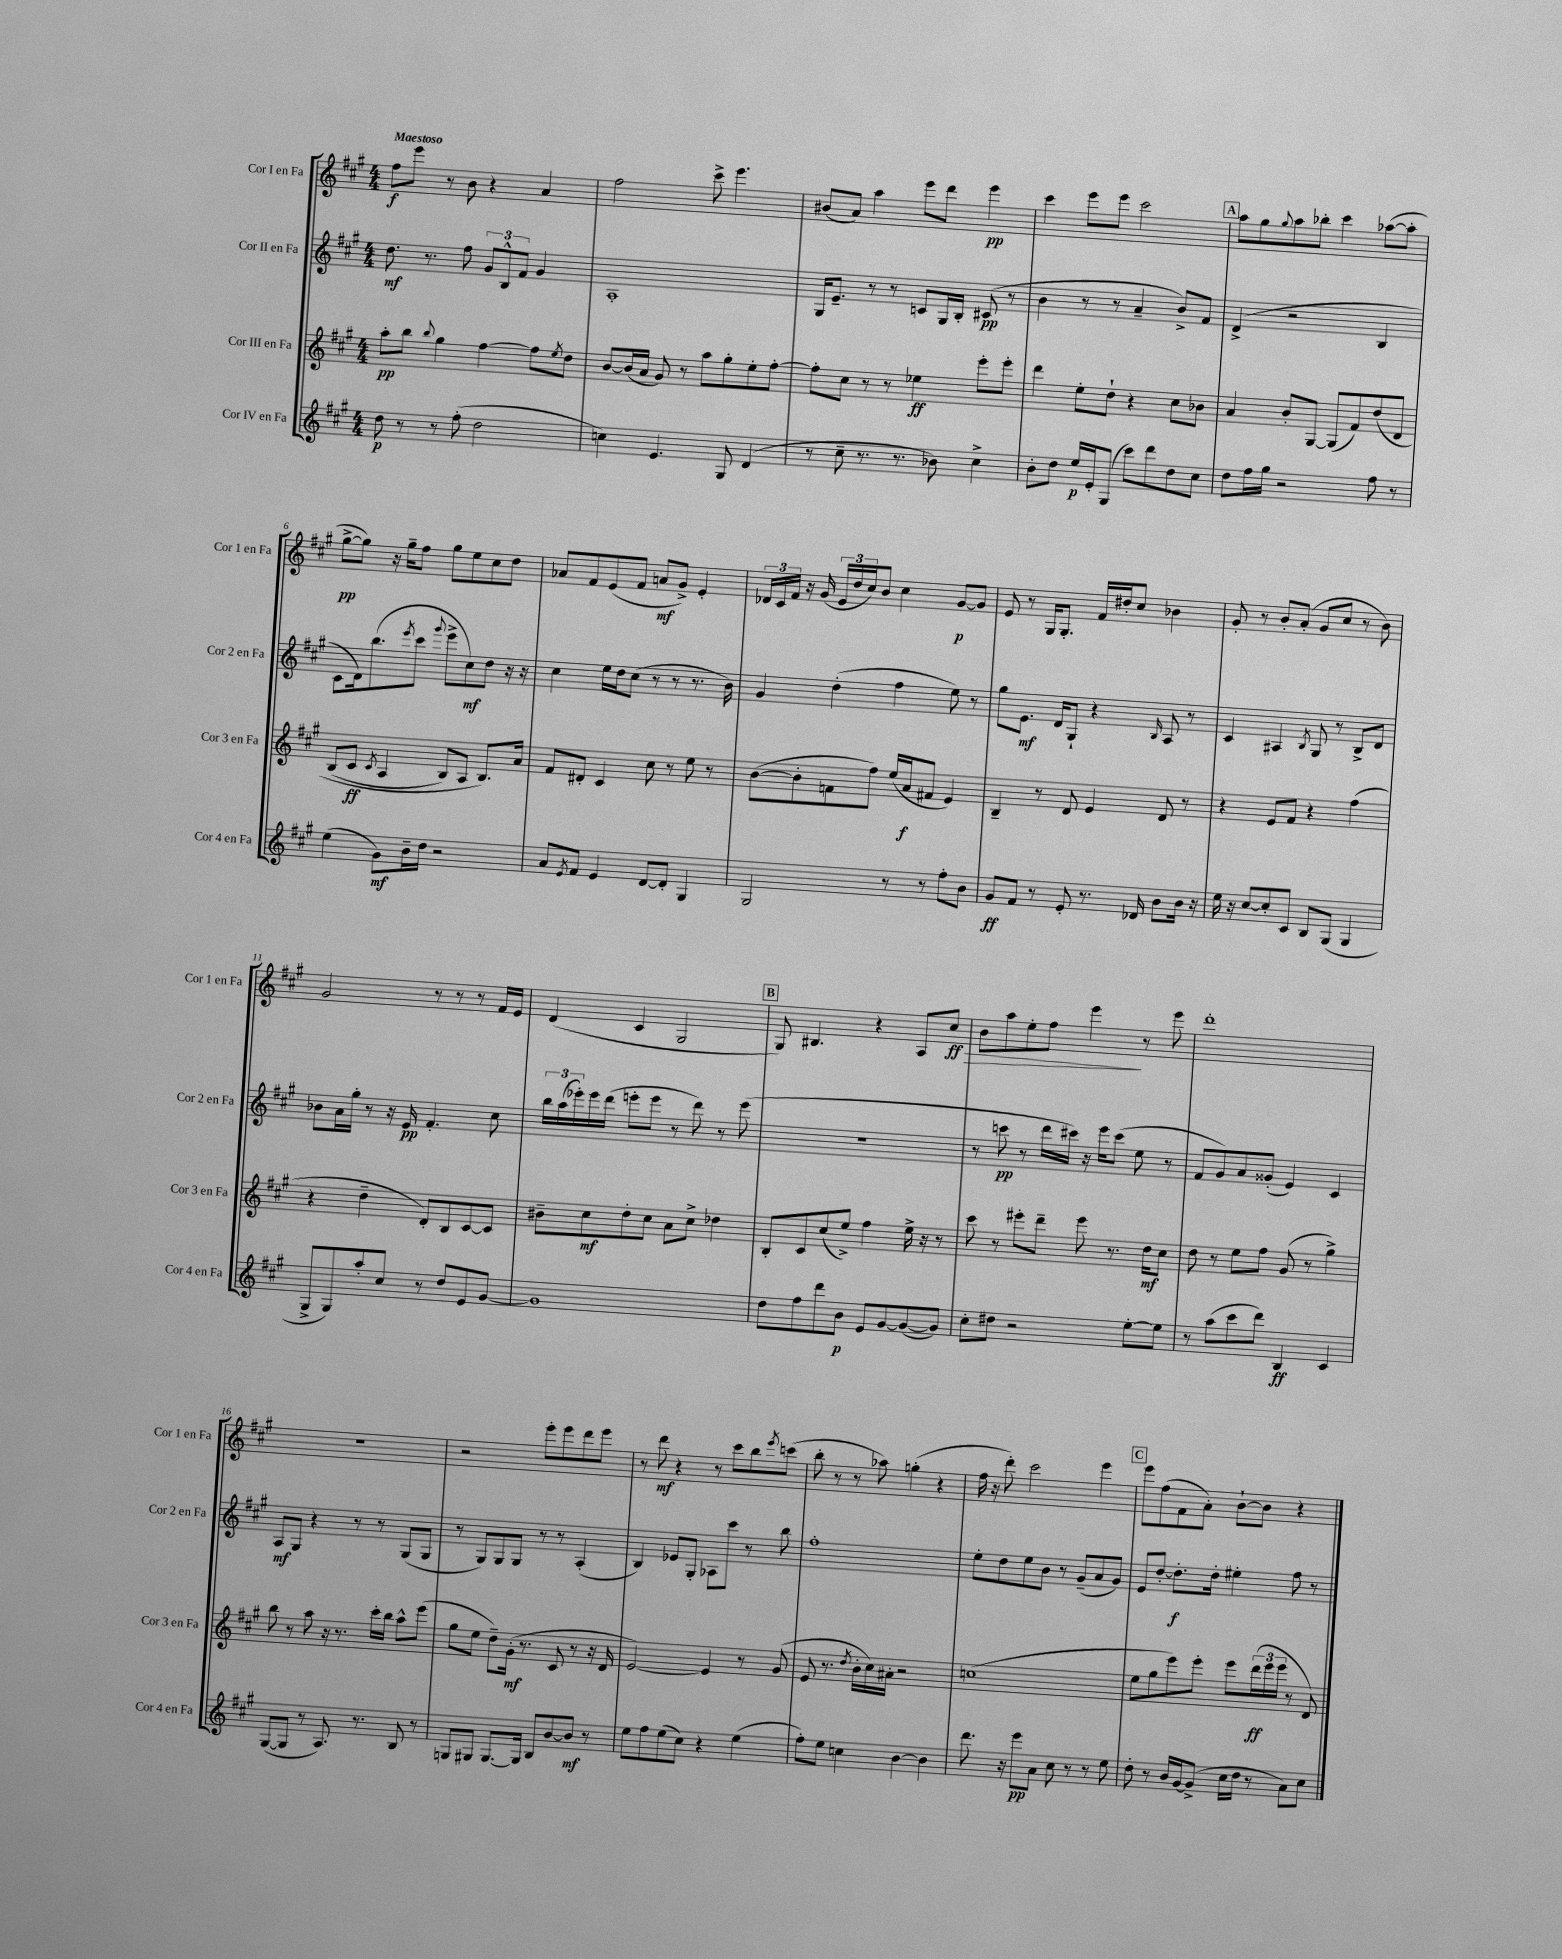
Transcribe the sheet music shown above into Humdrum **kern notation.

**kern	**dynam	**kern	**dynam	**kern	**dynam	**kern	**dynam
*part4	*part4	*part3	*part3	*part2	*part2	*part1	*part1
*staff4	*staff4	*staff3	*staff3	*staff2	*staff2	*staff1	*staff1
*I"Cor IV en Fa	*	*I"Cor III en Fa	*	*I"Cor II en Fa	*	*I"Cor I en Fa	*
*I'Cor 4 en Fa	*	*I'Cor 3 en Fa	*	*I'Cor 2 en Fa	*	*I'Cor 1 en Fa	*
*clefG2	*	*clefG2	*	*clefG2	*	*clefG2	*
*k[f#c#g#]	*	*k[f#c#g#]	*	*k[f#c#g#]	*	*k[f#c#g#]	*
*M4/4	*	*M4/4	*	*M4/4	*	*M4/4	*
=1	=1	=1	=1	=1	=1	=1	=1
!	!	!	!	!	!	!LO:TX:a:B:t=Maestoso	!
8dd\	p	8aa'\L	pp	8.dd\	mf	8ff#\L	f
8r	.	8bb\J	.	.	.	8eee\J	.
.	.	.	.	8.r	.	.	.
.	.	8qqbb/	.	.	.	.	.
8r	.	4gg#\	.	.	.	8r	.
(8ff#'\	.	.	.	8ff#\	.	8b\	.
2dd\	.	[4ff#\	.	12g#/L	.	4r	.
.	.	.	.	12B^^/	.	.	.
.	.	.	.	12f#/J	.	.	.
.	.	8ff#\L]	.	4g#/	.	4a/	.
.	.	8qee/	.	.	.	.	.
.	.	8dd\J	.	.	.	.	.
=2	=2	=2	=2	=2	=2	=2	=2
4ccn\)	.	[8b/L	.	1A'	.	2ff#\	.
.	.	(16b/L]	.	.	.	.	.
.	.	16a/JJ	.	.	.	.	.
4.e/	.	8g#/)	.	.	.	.	.
.	.	8r	.	.	.	.	.
.	.	8aa\L	.	.	.	8ccc#^\	.
8G#/	.	8gg#'\	.	.	.	4.eee\	.
(4d/	.	8ee'\	.	.	.	.	.
.	.	[8ff#'\J	.	.	.	.	.
=3	=3	=3	=3	=3	=3	=3	=3
8r	.	8ff#'\L]	.	16G#/KL	.	(8b#X/L	.
.	.	.	.	8.e~/J	.	.	.
8cc#~\	.	8cc#\J	.	.	.	8a/J)	.
8.r	.	8r	.	8r	.	4aa\	.
.	.	8r	.	8r	.	.	.
8.r	.	.	.	.	.	.	.
.	.	4ee-X\	ff	8cn/L	.	8eee\L	.
8b-X\)	.	.	.	16G#/L	.	8ddd\J	.
.	.	.	.	16B'/JJ	.	.	.
4cc#^\	.	8eee'\L	.	(8c#X/	pp	4eee\	pp
.	.	8eee'\J	.	8r	.	.	.
=4	=4	=4	=4	=4	=4	=4	=4
8b'\L	.	4ddd\	.	4b\	.	4ccc#\	.
8dd\J	.	.	.	.	.	.	.
16ee/LL	p	8ee'\L	.	8r	.	8eee\L	.
16e'/J	.	.	.	.	.	.	.
(8G#/J	.	8dd`\J	.	8r	.	8eee\J	.
8ccc#\L)	.	4r	.	4a~/	.	2ccc#\	.
8ddd\	.	.	.	.	.	.	.
8dd\	.	8cc#\L	.	8b^/L)	.	.	.
8cc#\J	.	8b-X\J	.	8f#/J	.	.	.
!!LO:REH:place=s1:t=A
=5	=5	=5	=5	=5	=5	=5	=5
8dd\L	.	4a/	.	(4d^/	.	8aa\L	.
16ff#\L	.	.	.	.	.	8gg#\	.
16gg#\JJ	.	.	.	.	.	.	.
.	.	.	.	.	.	8qqgg#/	.
2r	.	8b'/L	.	2r	.	8aa\	.
.	.	[8G#/J	.	.	.	8bb-X'\J	.
.	.	(8G#/L]	.	.	.	4ccc#\	.
.	.	8f#/)	.	.	.	.	.
8ff#\	.	(8dd/	.	4B/	.	([8aa-X\L	.
8r	.	8d/J	.	.	.	8aa-'\J]	.
!!LO:LB:g=z
=6	=6	=6	=6	=6	=6	=6	=6
(4ee\	.	(8B/L	.	8c#\L	.	[8gg#^\L	pp
.	.	8c#/J	ff	16d\k)	.	8gg#\J])	.
.	.	.	.	(8.bb\	.	.	.
.	.	8qc#/	.	.	.	.	.
8g#\L)	mf	4A/	.	.	.	16r	.
.	.	.	.	.	.	16gg#~\KL	.
.	.	.	.	8qeee/	.	.	.
16b~\L	.	.	.	8ccc#\J	.	8ff#\J	.
16dd\JJ	.	.	.	.	.	.	.
.	.	.	.	8qqggg#/	.	.	.
2r	.	8B/L)	.	8eee^\L	.	8gg#\L	.
.	.	8A/J	.	8cc#\)	mf	8ee\	.
.	.	8.B/L)	.	8dd\J	.	8cc#\	.
.	.	.	.	16r	.	8dd\J	.
.	.	16a/Jk	.	16r	.	.	.
=7	=7	=7	=7	=7	=7	=7	=7
8a/L	.	8f#/L	.	4cc#\	.	8a-X/L	.
8qe/	.	.	.	.	.	.	.
8f#/J	.	8d#X'/J	.	.	.	8f#/	.
4e/	.	4c#/	.	16ee\LL	.	(8e/	.
.	.	.	.	16dd\J	.	.	.
.	.	.	.	(8cc#\J	.	8f#/J	.
[8d/L	.	8cc#\	.	8r	.	8an/L	mf
8d'/J]	.	8r	.	8r	.	8g#^/J)	.
4G#/	.	8ee\	.	8.r	.	4e'/	.
.	.	8r	.	.	.	.	.
.	.	.	.	16b\)	.	.	.
=8	=8	=8	=8	=8	=8	=8	=8
2G#/	.	([8b\L	.	4g#/	.	24d-X/LL	.
.	.	.	.	.	.	24c#/	.
.	.	.	.	.	.	24f#/JJ	.
.	.	8b'\]	.	.	.	16r	.
.	.	.	.	.	.	(16g#/	.
.	.	8fn\	.	(4dd'\	.	24e/LL	.
.	.	.	.	.	.	24dd/	.
.	.	.	.	.	.	24cc#/J)	.
.	.	8ff#\J)	.	.	.	8b/J	.
8r	.	(16ee/LL	.	4ff#\	.	4cc#\	.
.	.	16a/J	f	.	.	.	.
8r	.	8f#X/J	.	.	.	.	.
8ff#'\L	.	4e/)	.	8ee\)	.	[8g#/L	p
8b\J	.	.	.	8r	.	8g#/J]	.
=9	=9	=9	=9	=9	=9	=9	=9
8g#/L	ff	4B~/	.	8gg#\L	.	8e/	.
8f#/J	.	.	.	8.e\J	mf	8r	.
8r	.	8r	.	.	.	16G#/KL	.
.	.	.	.	16d/KL	.	8.G#'/J	.
8e'/	.	8d/	.	8G#`/J	.	.	.
8.r	.	4e/	.	4r	.	16f#/LL	.
.	.	.	.	.	.	16dd#X'/J	.
.	.	.	.	.	.	8cc#/J	.
16d-X/	.	.	.	.	.	.	.
.	.	.	.	16qqB/	.	.	.
8b\L	.	8d/	.	8A/	.	4b-X\	.
16b\Jk	.	8r	.	8r	.	.	.
16r	.	.	.	.	.	.	.
=10	=10	=10	=10	=10	=10	=10	=10
16ee\	.	4r	.	4c#/	.	8g#'/	.
16r	.	.	.	.	.	.	.
[8cc#/L	.	.	.	.	.	8r	.
8cc#'/]	.	8e/L	.	4A#X/	.	8b'/L	.
8c#/J	.	8f#/J	.	.	.	(8a'/J	.
.	.	.	.	8qB/	.	.	.
8B/L	.	4r	.	8G#/	.	8g#/L	.
(8G#/J	.	.	.	8r	.	8cc#/J	.
4G#/	.	(4ff#\	.	8B^/L	.	8r	.
.	.	.	.	8d/J	.	8b\)	.
!!LO:LB:g=z
=11	=11	=11	=11	=11	=11	=11	=11
8G#^/L	.	4r	.	8b-X\L	.	2g#/	.
8G#/)	.	.	.	16a\L	.	.	.
.	.	.	.	16gg#'\JJ	.	.	.
8aa'/	.	4dd~\	.	8r	.	.	.
8cc#/J	.	.	.	16r	.	.	.
.	.	.	.	16e/	pp	.	.
8r	.	8d'/L)	.	4.f#'/	.	8r	.
8dd/L	.	8B/	.	.	.	8r	.
8e/	.	[8c#/	.	.	.	8r	.
[8g#/J	.	8c#/J]	.	8cc#\	.	16f#/LL	.
.	.	.	.	.	.	16e/JJ	.
=12	=12	=12	=12	=12	=12	=12	=12
1g#]	.	8b#X~\L	.	24bb\LL	.	(4d/	.
.	.	.	.	(24aa\	.	.	.
.	.	.	.	24eee-X'\)	.	.	.
.	.	8cc#\	mf	16eee-\	.	.	.
.	.	.	.	(16ddd\JJ	.	.	.
.	.	8dd'\	.	8eeen'\L	.	4c#/	.
.	.	8cc#\J	.	8eee\J	.	.	.
.	.	8a\L	.	8r	.	2G#/	.
.	.	8cc#^\J	.	8ddd\)	.	.	.
.	.	4dd-X\	.	8r	.	.	.
.	.	.	.	(8eee\	.	.	.
!!LO:REH:place=s1:t=B
=13	=13	=13	=13	=13	=13	=13	=13
8dd\L	.	8B'/L	.	1r	.	8G#/)	.
8ff#\	.	8c#/	.	.	.	4.B#X/	.
8ddd\	.	(8cc#/	.	.	.	.	.
8b\J	p	8ee^/J)	.	.	.	.	.
8e/L	.	4ff#\	.	.	.	4r	.
[8g#/	.	.	.	.	.	.	.
(8g#/_	.	16ee^\	.	.	.	8A/L	.
.	.	16r	.	.	.	.	.
!	!	!	!	!	!	!	!LO:HP:b
8g#/J])	.	8r	.	.	.	8cc#/J	> ff
=14	=14	=14	=14	=14	=14	=14	=14
8cc#'\L	.	8ccc#\	.	8r	.	8b\L	.
8dd#X\J	.	8r	.	8cccn\	pp	8aa\	.
2r	.	8eee#X'\L	.	8r	.	8ee'\	.
.	.	8ddd~\J	.	16ddd\LL	.	8ff#\J	.
.	.	.	.	16ccc#X\JJ)	.	.	.
.	.	8eee#\	.	16r	.	4eee\	.
.	.	.	.	16eee\KL	.	.	.
.	.	8.r	.	(8ccc#\J	.	.	.
[8ee'\L	.	.	.	8ee\	.	8r	]
.	.	16dd\KL	mf	.	.	.	.
8ee\J]	.	8cc#\J	.	8r	.	8eee\	.
=15	=15	=15	=15	=15	=15	=15	=15
8r	.	8dd\	.	8f#/L	.	1ddd'	.
(8aa\L	.	8r	.	8g#/)	.	.	.
8ccc#\	.	8ee\L	.	8a/	.	.	.
8ddd\J)	.	8ff#\J	.	(8g##X'/J	.	.	.
4B/	ff	(8g#/	.	4e/)	.	.	.
.	.	8r	.	.	.	.	.
4c#/	.	4gg#^\)	.	4c#/	.	.	.
!!LO:LB:g=z
=16	=16	=16	=16	=16	=16	=16	=16
([8G#/L	.	8bb\	.	8A/L	mf	1r	.
8G#/J]	.	8r	.	8G#/J	.	.	.
8r	.	8aa\	.	4r	.	.	.
8.A/)	.	16r	.	.	.	.	.
.	.	8.r	.	.	.	.	.
.	.	.	.	8r	.	.	.
8.r	.	.	.	.	.	.	.
.	.	16ccc#'\LL	.	8r	.	.	.
.	.	16bb\JJ	.	.	.	.	.
8B/	.	8aa^^\L	.	(8G#/L	.	.	.
8r	.	(8eee\J	.	8G#/J	.	.	.
=17	=17	=17	=17	=17	=17	=17	=17
8Gn/L	.	8gg#\L	.	8r	.	2r	.
8G#X/J	.	8ee\J	.	8G#/L)	.	.	.
[8.G#/L	.	8dd~\L)	.	8G#/	.	.	.
.	.	(16g#'\Jk	mf	8G#/J	.	.	.
16G#/Jk]	.	8.r	.	.	.	.	.
8B/L	.	.	.	8r	.	8eee'\L	.
[8b/	.	8c#/	.	8r	.	8eee\	.
8b/J]	mf	8r	.	(4A'/	.	8ddd\	.
8r	.	16r	.	.	.	8eee\J	.
.	.	16d/	.	.	.	.	.
=18	=18	=18	=18	=18	=18	=18	=18
8ee\L	.	[2e/)	.	4B/)	.	8r	.
8ff#\	.	.	.	.	.	8ddd\	mf
(8ee\	.	.	.	8e-X/L	.	4r	.
8cc#\J)	.	.	.	8G#'/J	.	.	.
4r	.	4e/]	.	8A-X\L	.	8r	.
.	.	.	.	8ccc#\J	.	8ccc#\L	.
(4ee\	.	8r	.	8r	.	8bb\	.
.	.	.	.	.	.	8qeee/	.
.	.	(8g#/	.	8bb\	.	(8cccn\J	.
=19	=19	=19	=19	=19	=19	=19	=19
8ff#'\L)	.	8e/	.	1ff#'	.	8bb'\	.
8ee\J	.	8.r	.	.	.	8r	.
4ccn\	.	.	.	.	.	8r	.
.	.	8qdd/	.	.	.	.	.
.	.	16b'\LL	.	.	.	.	.
.	.	16cc#\)	.	.	.	8aa-X\)	.
.	.	16a#X'\JJ	.	.	.	.	.
[4b\	.	2r	.	.	.	(4ggn'\	.
4b\]	.	.	.	.	.	4r	.
=20	=20	=20	=20	=20	=20	=20	=20
8.ddd\	.	(1ccn	.	8ee'\L	.	16ff#\	.
.	.	.	.	.	.	16r	.
.	.	.	.	8dd\	.	8ddd'\)	.
16r	.	.	.	.	.	.	.
8eee\L	pp	.	.	8ee\	.	2ccc#\	.
8a\J	.	.	.	8b\J	.	.	.
8cc#\	.	.	.	8r	.	.	.
8r	.	.	.	(8g#~/L	.	.	.
8r	.	.	.	8a/	.	4eee\	.
8ee\	.	.	.	8g#/J)	.	.	.
!!LO:REH:place=s1:t=C
=21	=21	=21	=21	=21	=21	=21	=21
8dd'\	.	8ee\L	.	8e/L	.	8eee\L	.
8r	.	8gg#\	.	[8dd'/J	.	(8ff#\	.
16b/LL	.	8eee\)	.	8.dd'\L]	f	8f#\	.
[16g#/J	.	.	.	.	.	.	.
(8g#^/J]	.	8eee'\J	.	.	.	8a'\J)	.
.	.	.	.	16dd'\Jk	.	.	.
16cc#\LL	.	8eee\L	.	4ee#X'\	.	[8b`\L	.
16dd\JJ	.	.	.	.	.	.	.
8r	.	(24ddd\L	ff	.	.	8b\J]	.
.	.	24eee\	.	.	.	.	.
.	.	24eee\JJ	.	.	.	.	.
8a\L)	.	8r	.	8ff#\	.	4r	.
8cc#\J	.	8d/)	.	8r	.	.	.
==	==	==	==	==	==	==	==
*-	*-	*-	*-	*-	*-	*-	*-
